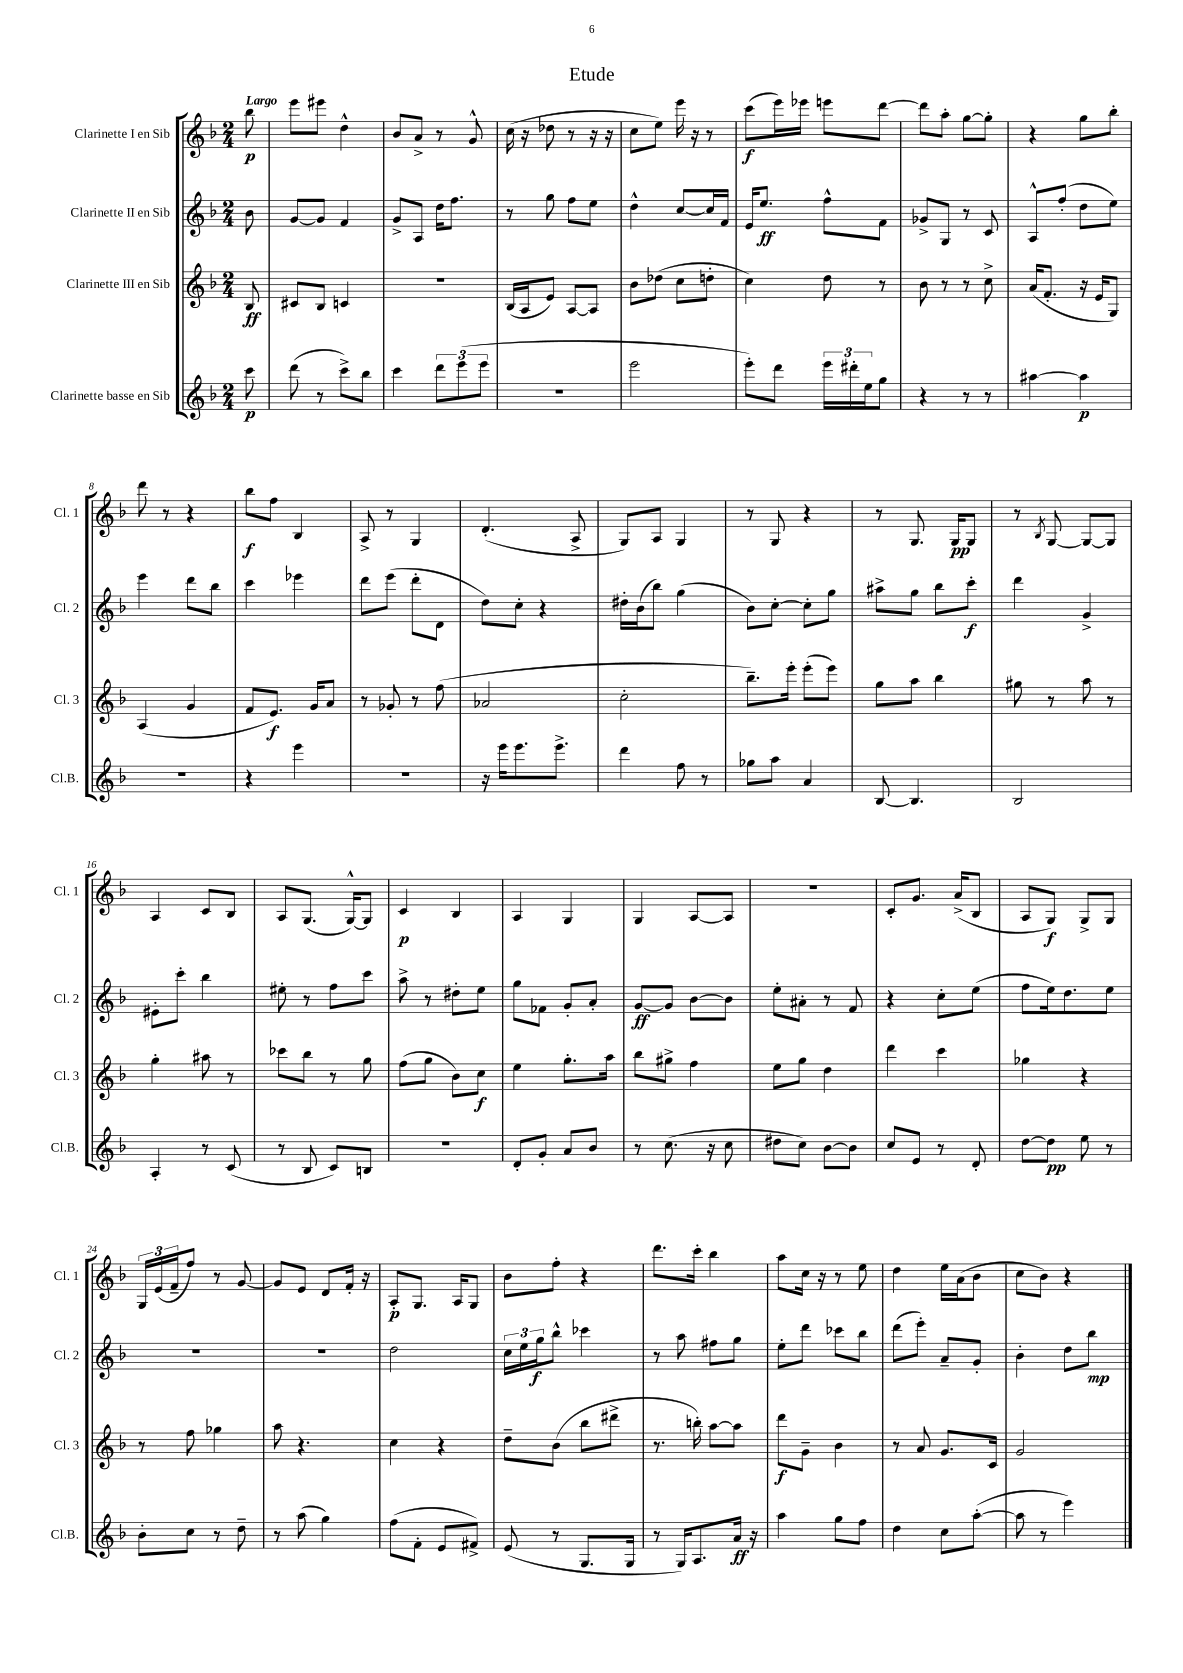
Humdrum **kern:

**kern	**kern	**kern	**kern
*staff4	*staff3	*staff2	*staff1
*clefG2	*clefG2	*clefG2	*clefG2
*k[b-]	*k[b-]	*k[b-]	*k[b-]
*M2/4	*M2/4	*M2/4	*M2/4
8ccc	8B-	8b-	8bb-
=	=	=	=
(8ddd	8c#	[8g	8eee
8r	8B-	8g]	8eee#
8ccc^)	4c	4f	4dd^^
8bb-	.	.	.
=	=	=	=
4ccc	2r	8g^	8b-
.	.	8A	8a^
12ddd	.	16dd	8r
.	.	8.ff	.
(12eee	.	.	.
.	.	.	8g^^
12eee	.	.	.
=	=	=	=
2r	(16B-	8r	(16cc
.	16A	.	16r
.	8e)	8gg	8dd-
.	[8A	8ff	8r
.	8A]	8ee	16r
.	.	.	16r
=	=	=	=
2eee	8b-	4dd^^	8cc
.	(8dd-	.	8ee)
.	8cc	[8cc	16eee
.	.	.	16r
.	8dd'	16cc]	8r
.	.	16f	.
=	=	=	=
8eee')	4cc)	16e	(8ccc
.	.	8.ee	.
8ddd	.	.	16eee)
.	.	.	16eee-
24eee	8dd	8ff^^	8eee
24ddd#'	.	.	.
24ee	.	.	.
8gg	8r	8f	[8ddd
=	=	=	=
4r	8b-	8g-^	8ddd]
.	8r	8G	8aa'
8r	8r	8r	[8gg
8r	8cc^	8c	8gg']
=	=	=	=
[4aa#	(16a	8A^^	4r
.	8.f'	.	.
.	.	(8ff'	.
4aa#]	16r	8dd	8gg
.	16e	.	.
.	8G)	8ee)	8bb-'
=	=	=	=
2r	(4A	4eee	8ddd
.	.	.	8r
.	4g	8ddd	4r
.	.	8bb-	.
=	=	=	=
4r	8f	4ccc	8bb-
.	8.e)	.	8ff
4eee	.	4eee-	4B-
.	16g	.	.
.	8a	.	.
=	=	=	=
2r	8r	8ddd	8A^
.	8g-'	(8eee	8r
.	8r	8ddd'	4G
.	(8ff	8d	.
=	=	=	=
16r	2a-	8dd)	(4.d'
16eee	.	.	.
8.eee	.	8cc'	.
.	.	4r	.
8.eee^	.	.	.
.	.	.	8A^
=	=	=	=
4ddd	2cc'	16dd#'	8G)
.	.	(16b-	.
.	.	8bb-)	8A
8ff	.	(4gg	4G
8r	.	.	.
=	=	=	=
8gg-	8.bb-~)	8b-)	8r
8aa	.	[8cc'	8G
.	16eee'	.	.
4a	(8eee'	8cc']	4r
.	8eee)	8gg	.
=	=	=	=
[8B-	8gg	8aa#^	8r
4.B-]	8aa	8gg	8.G
.	4bb-	8bb-	.
.	.	.	16G
.	.	8ccc'	8G
=	=	=	=
2B-	8gg#	4ddd	8r
.	.	.	8qB-
.	8r	.	[8G
.	8aa	4g^	8G_
.	8r	.	8G]
=	=	=	=
4A'	4gg'	8e#'	4A
.	.	8ccc'	.
8r	8aa#	4bb-	8c
(8c	8r	.	8B-
=	=	=	=
8r	8ccc-	8ee#'	8A
8B-	8bb-	8r	(8.G
8c)	8r	8ff	.
.	.	.	[16G^^)
8B	8gg	8ccc	8G]
=	=	=	=
2r	(8ff	8aa^	4c
.	8gg	8r	.
.	8b-)	8dd#'	4B-
.	8cc	8ee	.
=	=	=	=
8d'	4ee	8gg	4A
8g'	.	8f-	.
8a	8.gg'	8g'	4G
8b-	.	8a'	.
.	16aa	.	.
=	=	=	=
8r	8bb-	[8g	4G
(8.cc	8gg#^	8g]	.
.	4ff	[8b-	[8A
16r	.	.	.
8cc	.	8b-]	8A]
=	=	=	=
8dd#	8ee	8ee'	2r
8cc)	8gg	8a#'	.
[8b-	4dd	8r	.
8b-]	.	8f	.
=	=	=	=
8cc	4ddd	4r	8c'
8e	.	.	8.g
8r	4ccc	8cc'	.
.	.	.	(16a^
8d'	.	(8ee	8B-
=	=	=	=
[8dd	4gg-	8ff	8A
8dd]	.	16ee)	8G)
.	.	8.dd	.
8ee	4r	.	8G^
8r	.	8ee	8G
=	=	=	=
8b-'	8r	2r	24G
.	.	.	(24e
.	.	.	24f~
8cc	8ff	.	8ff)
8r	4gg-	.	8r
8dd~	.	.	[8g
=	=	=	=
8r	8aa	2r	8g]
(8aa	4.r	.	8e
4gg)	.	.	8d
.	.	.	16f'
.	.	.	16r
=	=	=	=
(8ff	4cc	2dd	8A'
8f'	.	.	8.G
8e	4r	.	.
.	.	.	16A
8f#^)	.	.	8G
=	=	=	=
(8e	8dd~	24cc	8b-
.	.	24ee	.
.	.	24gg	.
8r	(8b-	8bb-^^	8ff'
8.G	8bb-	4ccc-	4r
.	8ddd#^	.	.
16G	.	.	.
=	=	=	=
8r	8.r	8r	8.ddd
16G)	.	8aa	.
8.A	16bb')	.	16ccc'
.	[8aa	8ff#	4bb-
16a	8aa]	8gg	.
16r	.	.	.
=	=	=	=
4aa	8ddd	8ee'	8aa
.	8g~	8ddd	16cc
.	.	.	16r
8gg	4b-	8ccc-	8r
8ff	.	8bb-	8ee
=	=	=	=
4dd	8r	(8ddd	4dd
.	8a	8eee')	.
8cc	8.g	8a~	16ee
.	.	.	(16a
([8aa'	.	8g'	8b-
.	16c	.	.
=	=	=	=
8aa]	2g	4b-'	8cc
8r	.	.	8b-)
4eee)	.	8dd	4r
.	.	8bb-	.
==	==	==	==
*-	*-	*-	*-
